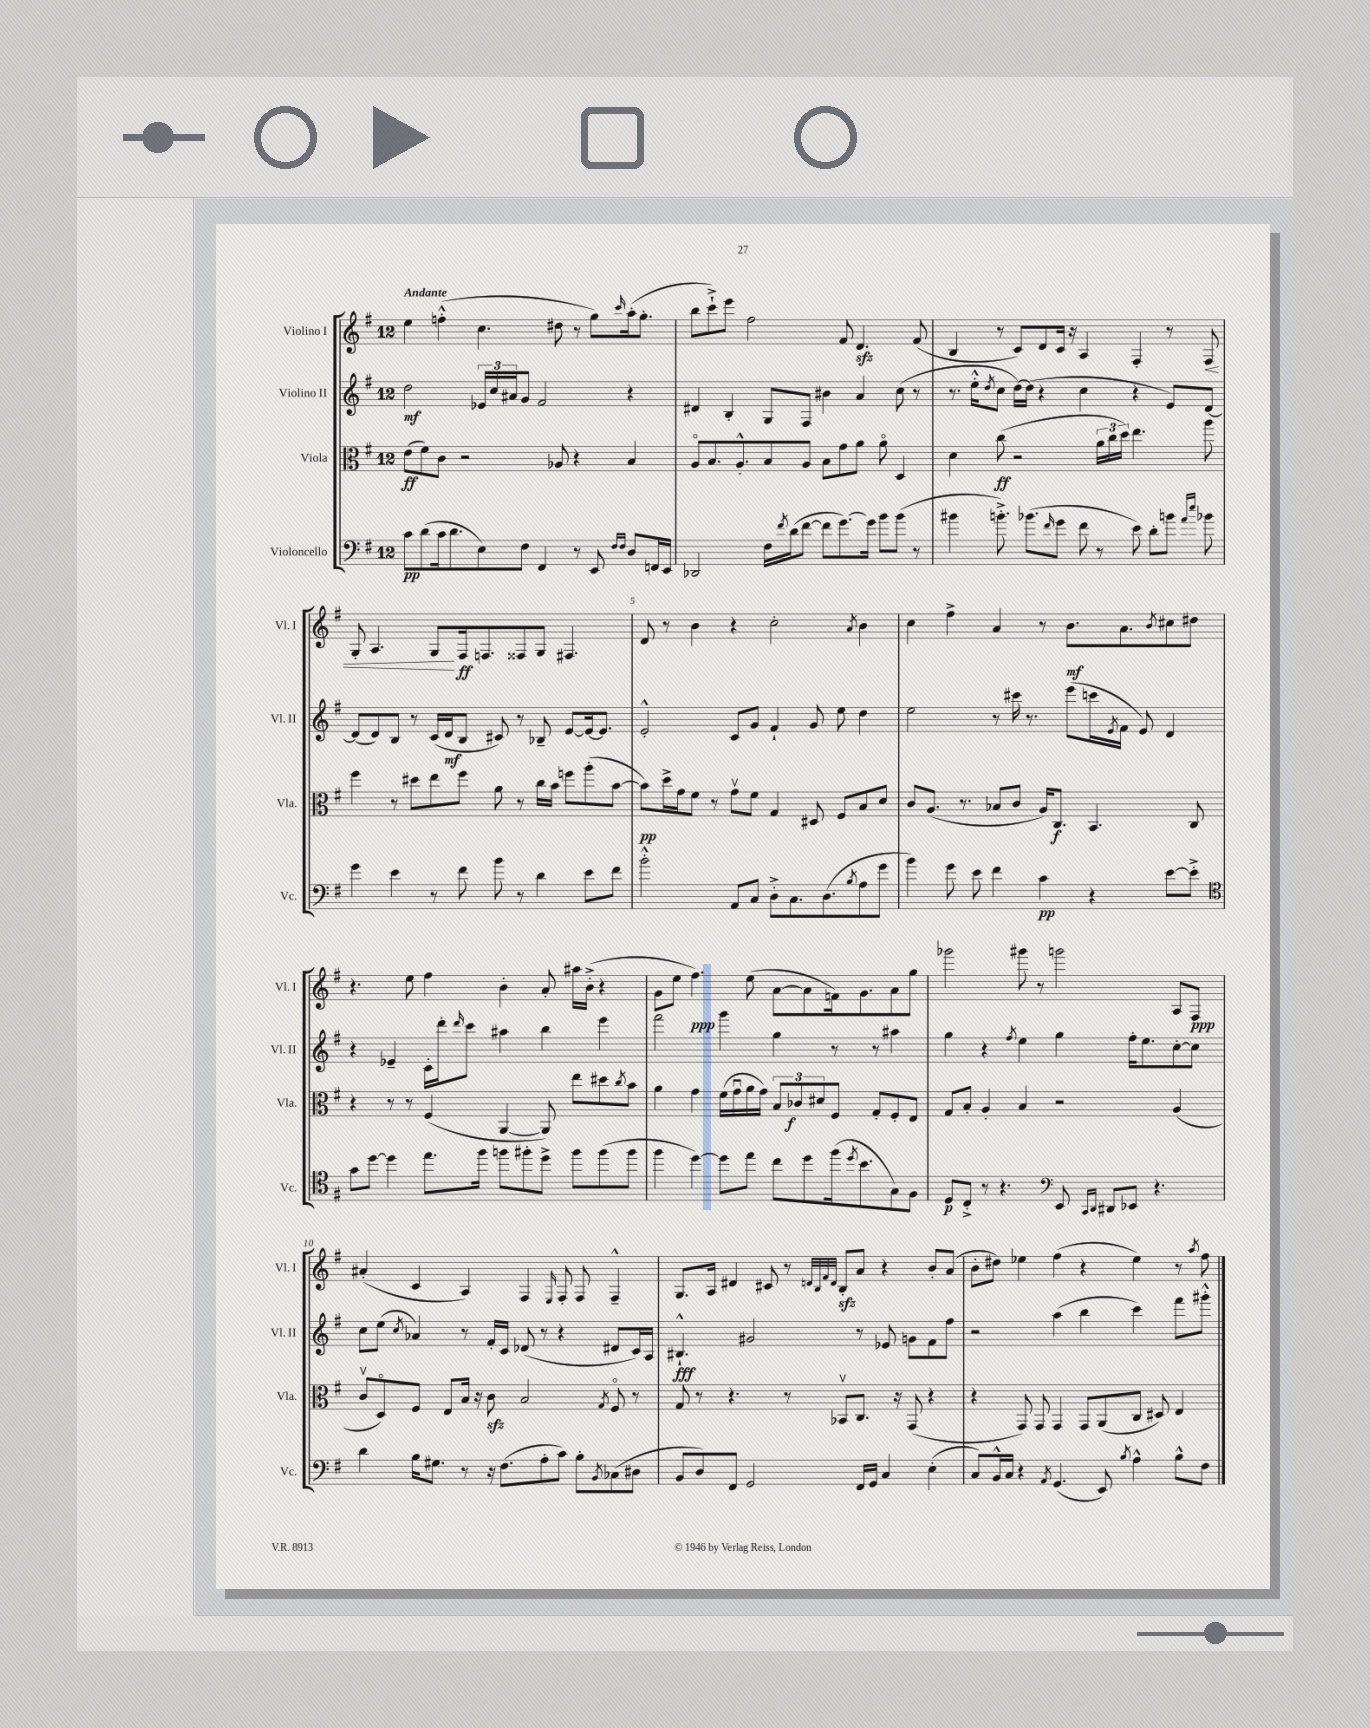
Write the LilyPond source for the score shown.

<<
\new StaffGroup <<
\new Staff = "s0" \with { instrumentName = "Violino I" shortInstrumentName = "Vl. I" } {
    \clef treble \key g \major \once \override Staff.TimeSignature.style = #'single-digit \time 12/8 \tempo "Andante"
    e''4 f''4-.-^( c''4. dis''8 r8 g''8) \grace { c'''16 } a''16-.( g''8.-. |
    b''8 c'''8-!->) e'''8 fis''2 fis'8 d'4.\sfz fis'8( |
    b4 r8 c'8) d'8 c'16 r16 a4 fis4-. r8 fis8\< |
    g8-. a4. g8\! fis16\ff f8. fisis8 g8 fis4. |
    d'8 r8 b'4 r4 c''2-. \acciaccatura { a'8 } b'4 |
    c''4 fis''4-> a'4 r8 b'8.\mf a'8. \acciaccatura { b'8 } cis''8 dis''8 |
    r4. e''8 fis''4 b'4-. a'8-. ais''16 b'16-.->( r4 |
    g'8 e''8 fis''4.\ppp) e''8( a'8~ a'8 f'16) g'8. a'8 g''8 |
    ges'''2 gis'''8 r8 g'''2 a8 fis8\ppp |
    ais'4-.( c'4 a4) fis4 \grace { e16 } fis8-. fis8 fis4---^ |
    g8. a16 dis'4 cis'8 r8 \grace { d'32 b32 fis'32 d'32 } b8-.\sfz a'8 r4 b'8-. a'8( |
    b'8-. dis''8) ees''4 fis''4( r4 ees''4) r8 \acciaccatura { a''8 } fis''8 \bar "|." |
}
\new Staff = "s1" \with { instrumentName = "Violino II" shortInstrumentName = "Vl. II" } {
    \clef treble \key g \major \once \override Staff.TimeSignature.style = #'single-digit \time 12/8
    d''2\mf \tuplet 3/2 { ees'16 c''16 ais'16 } g'8 fis'2 r4 |
    dis'4 b4-. g8 fis8 bis'4 a'4 c''8( r8 |
    r8. e''16-.-^ \acciaccatura { d''8 } c''8 d''16~) d''16( r4 c''4 r4 e'8) d'8~ |
    d'8( d'8) b8 r8 c'16( d'16\mf b8 cis'8) r8 bes8-- e'8~ e'16~ e'8. |
    e'2-.-^ c'8 g'8 fis'4-! g'8 e''8 d''4 |
    e''2 r8 cis'''16 r8. e'''8( c'''16 \acciaccatura { e'8 } fis'16 e'8) d'4 |
    r4 ees'4-- c'16-. d'''16-. \grace { d'''16 } c'''8 ais''4 b''4 e'''4 |
    fis'''2 g'''4 g''4 r8 r8 ais''4 |
    g''4 r4 \acciaccatura { fis''8 } e''4 g''4 fis''16-. e''8. c''8~-. c''8 |
    c''8 e''8( \acciaccatura { c''8 } aes'4) r8 fis'16-. c'16 des'8( r8 r4 dis'8 c'16) a16 |
    bis4.-!-^\fff gis'2 r8 ees'8 g'8 fis'8 fis''8 |
    r2 a''4( b''4 c'''4) fis'''8 gis'''8-.-^ \bar "|." |
}
\new Staff = "s2" \with { instrumentName = "Viola" shortInstrumentName = "Vla." } {
    \clef alto \key g \major \once \override Staff.TimeSignature.style = #'single-digit \time 12/8
    e'8\ff( fis'8) c'8 r2 aes8 r4 b4 |
    a8\flageolet b8. a8.-.-^ b8 a8 b8 g'8 a'8 a'8\flageolet d4 |
    d'4 c''8\ff( r2 \tuplet 3/2 { a'16 c''16 d''16) } e''4. a''8 |
    fis''4 r8 dis''8 e''8 fis''8 a'8 r8 c''16 b'16 f''8 a''8-.( b'8~ |
    b'8\pp) d''16-> g'16 fis'8 r8 g'8\upbow fis'8 g4 dis8 fis8 b8 d'8 |
    c'8 a8.( r8. bes8 c'8 a16) c8.\f b,4. c8 |
    r4 r8 r8 fis4( a,4~ a,8) e''8 dis''8 \acciaccatura { c''8 } b'8 |
    a'4 g'4 fis'16( g'16\downbow a'16 g'16) \tuplet 3/2 { b8 ces'8\f dis'8 } fis8 g8-. fis8-. e8 |
    g8 b8-. a4-. b4 r2 a4( |
    c'8\upbow d8\flageolet) fis8 e8 b16 r16 c'8\sfz b2 \acciaccatura { g8 } fis8\flageolet r8 |
    g8 r8 r4. r8 bes,8\upbow c8. r16 g,8( r4 |
    r4 g,8) g,8 g,4 g,8 a,8( c8 dis8) e4 \bar "|." |
}
\new Staff = "s3" \with { instrumentName = "Violoncello" shortInstrumentName = "Vc." } {
    \clef bass \key g \major \once \override Staff.TimeSignature.style = #'single-digit \time 12/8
    c'8\pp d'8( c'16 d'8. e8) fis8 fis,4 r8 e,8 \grace { fis16 fis16 } d8 f,16 e,16 |
    des,2 fis16 \acciaccatura { fis'8 } d'16( fis'8~ fis'8 g'8.~) g'16 b'8 b'8( r8 |
    bis'4 b'8.-.->) bes'8.( \grace { fis'16 } g'8 fis'8 r8 e'8) d'8-. b'8 \grace { a'16 e''16 } bes'8 |
    g'4 e'4 r8 fis'8 b'8 r8 d'4 e'8 fis'8 |
    b'2-.-^ a,8 c8 d8-.-> c8. d8.( \acciaccatura { b8 } a8 g'8 |
    b'4) g'8 e'8 fis'4 c'4\pp r4 e'8~ e'8-.-> |
    \clef tenor g'8 d''8~ d''4 e''8. fis''16 f''8 fis''8-. d''8-> fis''8 fis''8( fis''8 |
    fis''4 d''4~) d''8 e''8 c''8 d''8 fis''16( \acciaccatura { d''8 } b'8. g8) fis8 |
    d8\p c8-.-> r8 r4. \clef bass e,8 \grace { c,16 d,16 } dis,8 ees,8 r4. |
    d'4 b16 gis8. r8 r16 fis8.( a8-. c'8) b8-. \acciaccatura { b,8 } ces8( dis8 |
    b,8 d8) fis,8 g,2 fis,16 g,16 c4 e4-.( |
    c8) b,16-^ c16 r4 \acciaccatura { a,8 } g,4.( e,8) \acciaccatura { b8 } a4-^ b8-^ fis8 \bar "|." |
}
>>
>>
\layout { \context { \Score \override BarNumber.break-visibility = ##(#f #t #t) barNumberVisibility = #(every-nth-bar-number-visible 5) } }
